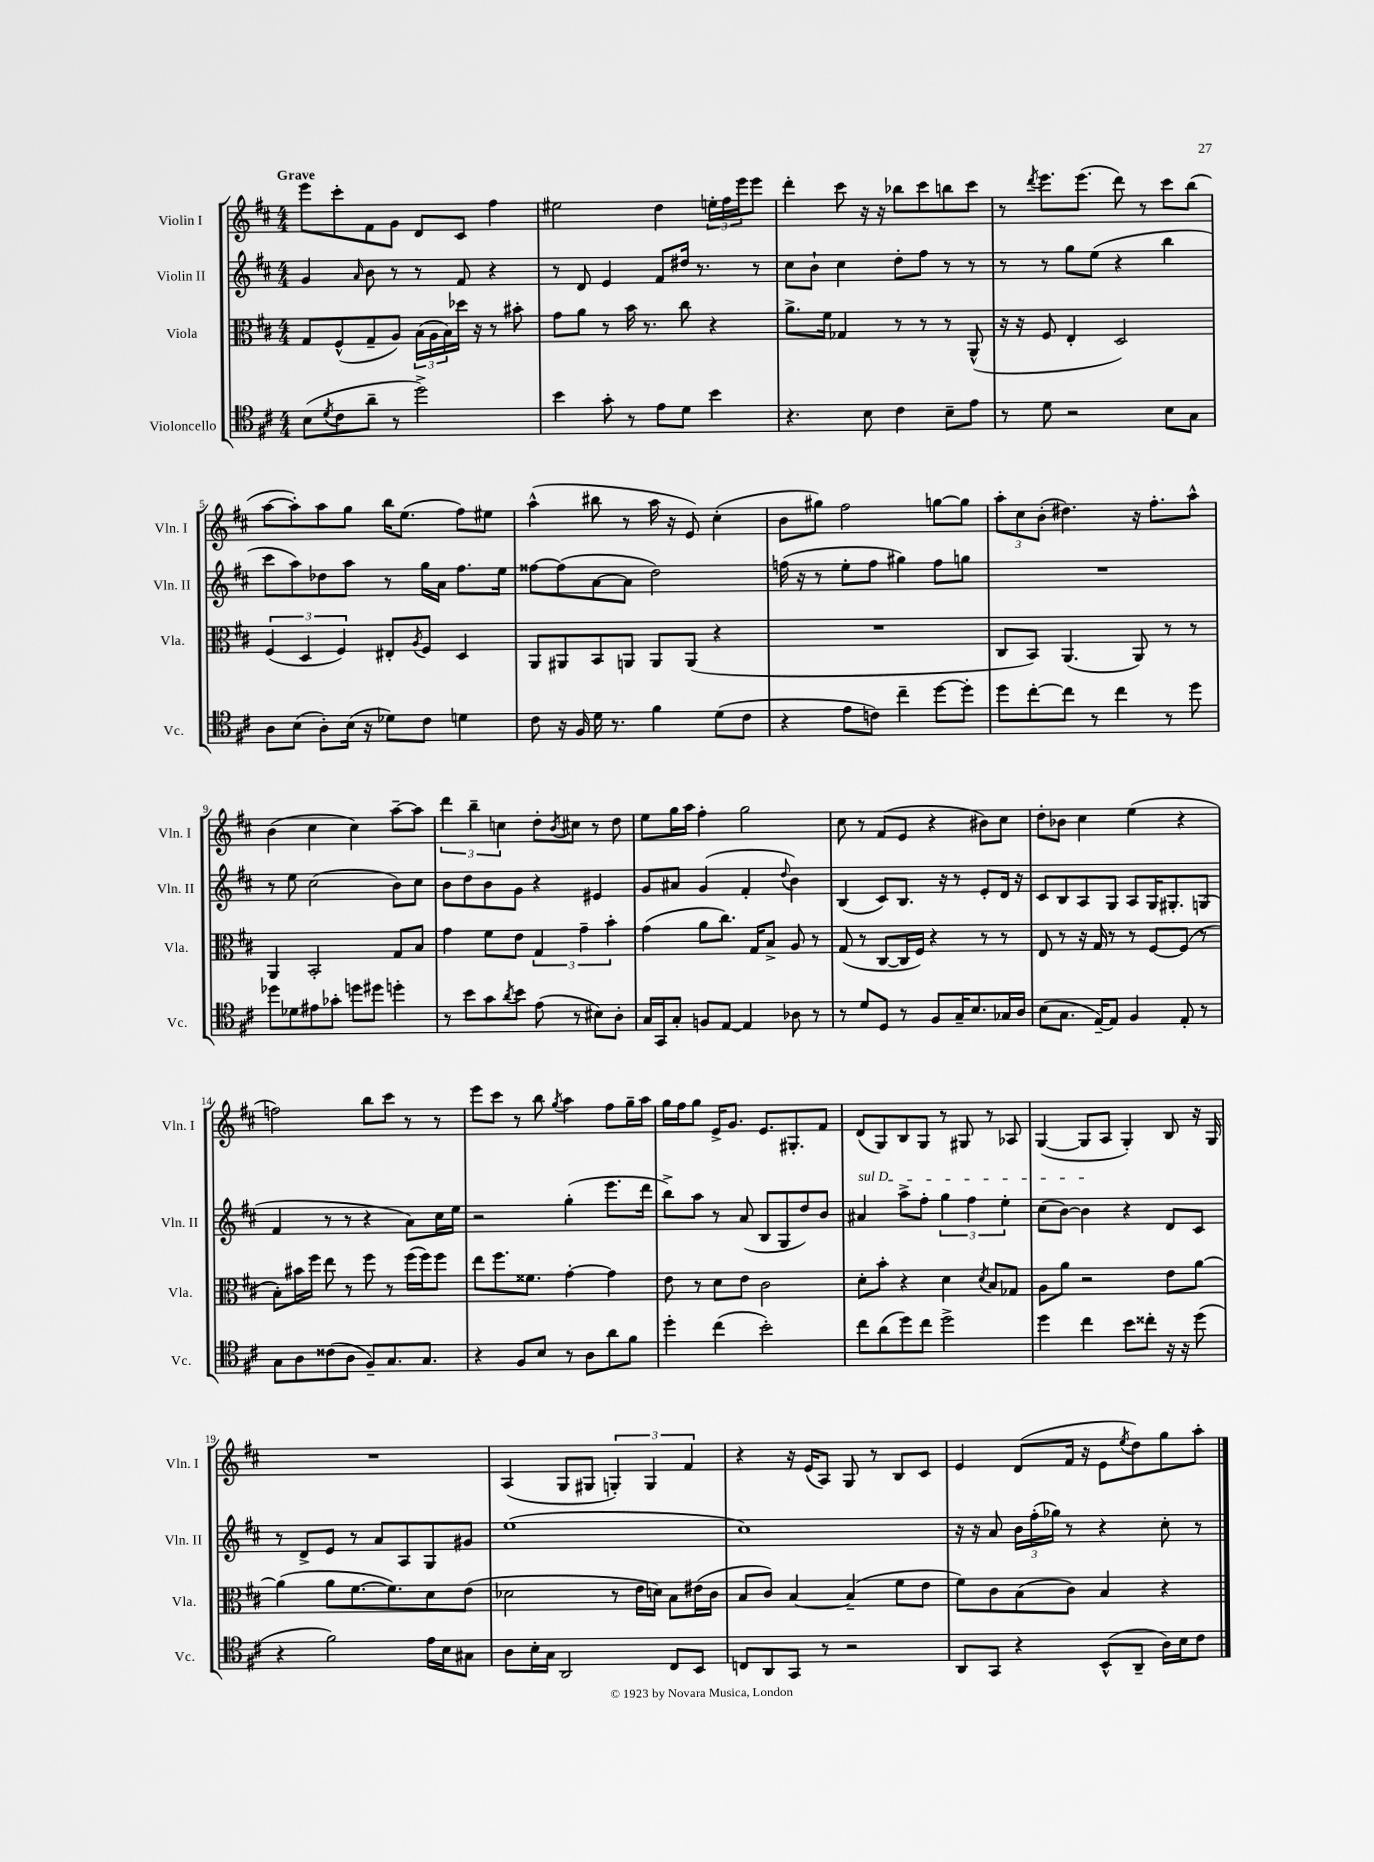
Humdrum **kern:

**kern	**kern	**kern	**kern
*staff4	*staff3	*staff2	*staff1
*clefC4	*clefC3	*clefG2	*clefG2
*k[f#c#]	*k[f#c#]	*k[f#c#]	*k[f#c#]
*M4/4	*M4/4	*M4/4	*M4/4
(8B	8G	4g	8eee
8qd	.	.	.
8c#	(8F#^^	.	8ccc#'
.	.	16qqa	.
8a~	8G~	8b	8f#
8r	8A)	8r	8g
2dd^)	(24B	8r	8d
.	24A	.	.
.	24B)	.	.
.	16dd-	8f#	8c#
.	16r	.	.
.	8r	4r	4ff#
.	8b#'	.	.
=	=	=	=
4b	8g	8r	2ee#
.	8a	8d	.
8g'	8r	4e	.
8r	16b	.	.
.	8.r	.	.
8e	.	8f#	4dd
8d	8cc#	16dd#	.
.	.	8.r	.
4b	4r	.	24ee'
.	.	.	24ff#
.	.	.	24eee
.	.	8r	8eee
=	=	=	=
4.r	8.a^	8cc#	4ddd'
.	.	8b`	.
.	16f#	.	.
.	4G-	4cc#	8ccc#
8B	.	.	16r
.	.	.	16r
4c#	8r	8dd'	8bb-
.	8r	8ff#	8ccc#
8B~	8r	8r	8bb
8e	(8AA^^	8r	8ccc#
=	=	=	=
8r	16r	8r	8r
.	16r	.	.
.	.	.	8qddd
8d	8F#	8r	8.eee
2r	4E'	8gg	.
.	.	.	(8.eee
.	.	(8ee	.
.	2D)	4r	8ddd)
.	.	.	8r
8B	.	4bb	8ccc#
8G	.	.	(8bb
=	=	=	=
8A	(6F#	8ccc#	[8aa
(8B	.	8aa)	8aa'])
.	6D	.	.
8A')	.	8dd-	8aa
.	6F#)	.	.
(16B	.	8aa	8gg
16r	.	.	.
8d-)	8E#'	8r	16bb
.	.	.	(8.ee
.	8qA	.	.
8c#	8F#	16gg	.
.	.	16a	.
4d	4D	8.ff#	8ff#)
.	.	.	8ee#
.	.	16ee	.
=	=	=	=
8c#	8AA	[8ff##	(4aa^^
16r	8AA#	(8ff##]	.
16F#	.	.	.
16d	8BB	[8a	8bb#
8.r	.	.	.
.	8AA	8a]	8r
4f#	8AA	2dd)	16aa
.	.	.	16r
.	(8AA	.	8e)
(8d	4r	.	(4cc#'
8c#	.	.	.
=	=	=	=
4r	1r	(16ff	8b
.	.	16r	.
.	.	8r	8gg#)
8e	.	8ee'	2ff#
8c)	.	8ff	.
4cc#~	.	4gg#)	.
[8dd	.	8ff	[8gg
8dd']	.	8gg	8gg]
=	=	=	=
8dd	8C#	1r	12aa'
.	.	.	12cc#
[8cc#'	8BB)	.	.
.	.	.	(12b'
8cc#]	(4.AA	.	4.dd#)
8r	.	.	.
4cc#	.	.	.
.	8AA)	.	16r
.	.	.	8.ff#'
8r	8r	.	.
8dd	8r	.	8aa^^
=	=	=	=
8dd-	4AA	8r	(4b
8d-	.	8ee	.
8e#	2BB'	(2cc#	4cc#
8g-'	.	.	.
8dd	.	.	4cc#)
8dd#	.	.	.
4dd'	8G	8b)	[8aa~
.	8B	8cc#	8aa]
=	=	=	=
8r	4g	8b	6ddd
8b	.	8dd	.
.	.	.	6bb~
8g	8f#	8b	.
.	.	.	6cc
8qa	.	.	.
8b	8e	8g	.
(8e	6G	4r	8dd'
.	.	.	8qb
8r	.	.	8cc#
.	6g~	.	.
8B#)	.	4e#	8r
.	6b'	.	.
8A'	.	.	8dd
=	=	=	=
16G	(4g	8g	8ee
16GG	.	.	.
8G'	.	8a#	16gg
.	.	.	16aa
8F	8a	(4g	4ff#'
[8E	8.cc#)	.	.
4E]	.	4f#'	2gg
.	16G	.	.
.	8B^	.	.
.	.	8qqdd	.
8A-	8A	4b)	.
8r	8r	.	.
=	=	=	=
8r	(8G	(4B	8cc#
8d	8r	.	8r
8D	[8C#	8c#)	(8f#
8r	16C#]	8.B	8e
.	16F#)	.	.
8F#	4r	.	4r
.	.	16r	.
16G~	.	8r	.
8.B	.	.	.
.	8r	8e'	8b#)
16G-	8r	16d	8cc#
16A	.	16r	.
=	=	=	=
(8B	8E	8c#	8dd'
8.G	8r	8B	8b-
.	16r	8A	4cc#
[16E~)	16G	.	.
8E]	8r	8G	.
4F#	8r	8A	(4ee
.	[8F#	16G	.
.	.	8.G#'	.
8E'	(8F#]	.	4r
8r	8r	(8G	.
=	=	=	=
8G	8B')	4f#	2ff)
8A	16b#	.	.
.	16ff#	.	.
(8c##	8ee	8r	.
8A	8r	8r	.
8F#~)	8ff#	4r	8bb
8.G	8r	.	8ccc#
.	(16ff#	8a)	8r
8.G	16ff#)	.	.
.	8ff#	16cc#	8r
.	.	16ee	.
=	=	=	=
4r	8ee	2r	8eee
.	8.ff#	.	8ccc#
8F#	.	.	8r
.	8.f##	.	.
8B	.	.	8bb
.	.	.	8qgg
8r	[4g'	(4gg'	4aa
8A	.	.	.
8a	4g]	8.eee	8ff#
8f#	.	.	16gg~
.	.	16ddd	16aa
=	=	=	=
4dd'	8e	8bb^)	16gg
.	.	.	16ff#
.	8r	8aa	8gg
(4cc#	8d	8r	16e^
.	.	.	8.g
.	8e	(8a	.
2b')	2c#	8B	8.e
.	.	8G	.
.	.	.	8.G#'
.	.	8dd)	.
.	.	8b	8f#
=	=	=	=
8cc#	8d'	4a#	(8d
(8a	8b'	.	8G)
8dd)	4r	8aa^	8B
8cc#	.	8ff#'	8G
2dd^	4d	6gg	8r
.	.	.	8G#
.	.	6ff#	.
.	8qd	.	.
.	8B	.	8r
.	.	6ee'	.
.	8G-	.	8A-
=	=	=	=
4dd	8A	(8cc#	([4G
.	8a	[8b)	.
4cc#	2r	4b]	8G]
.	.	.	8A
8b	.	4r	4G')
8cc##'	.	.	.
16r	8e	8d	8B
16r	.	.	.
(8dd	[8a	8c#	16r
.	.	.	16G
=	=	=	=
4r	(4a]	8r	1r
.	.	8d^	.
2f#)	8a	8e	.
.	[8.f#	8r	.
.	.	8a	.
.	8.f#])	.	.
.	.	8A	.
16e	8d	8G	.
16B	.	.	.
8G#	(8e	8g#	.
=	=	=	=
8A	2d-	(1ee	(4A
16B'	.	.	.
16G	.	.	.
2AA	.	.	8G
.	.	.	8G#
.	8r	.	6G')
.	16e	.	.
.	.	.	6G
.	16d)	.	.
8C#	8B	.	.
.	.	.	6f#
8BB	(16e#	.	.
.	16c#	.	.
=	=	=	=
8C	8B	1cc#)	4r
8AA	8c#)	.	.
8GG	[4B	.	16r
.	.	.	(16e
8r	.	.	8A)
2r	(4B~]	.	8G
.	.	.	8r
.	8f#	.	8B
.	8e	.	8c#
=	=	=	=
8AA	8f#)	16r	4e
.	.	16r	.
8GG	8c#	8a	.
4r	(8B	24b	(8d
.	.	(24ff#'	.
.	.	24gg-)	.
.	8c#)	8r	16f#
.	.	.	16r
(8BB^^	4B	4r	8e
.	.	.	8qee
8AA~	.	.	8dd)
16A)	4r	8cc#'	8gg
16B	.	.	.
8c#	.	8r	8aa'
==	==	==	==
*-	*-	*-	*-
